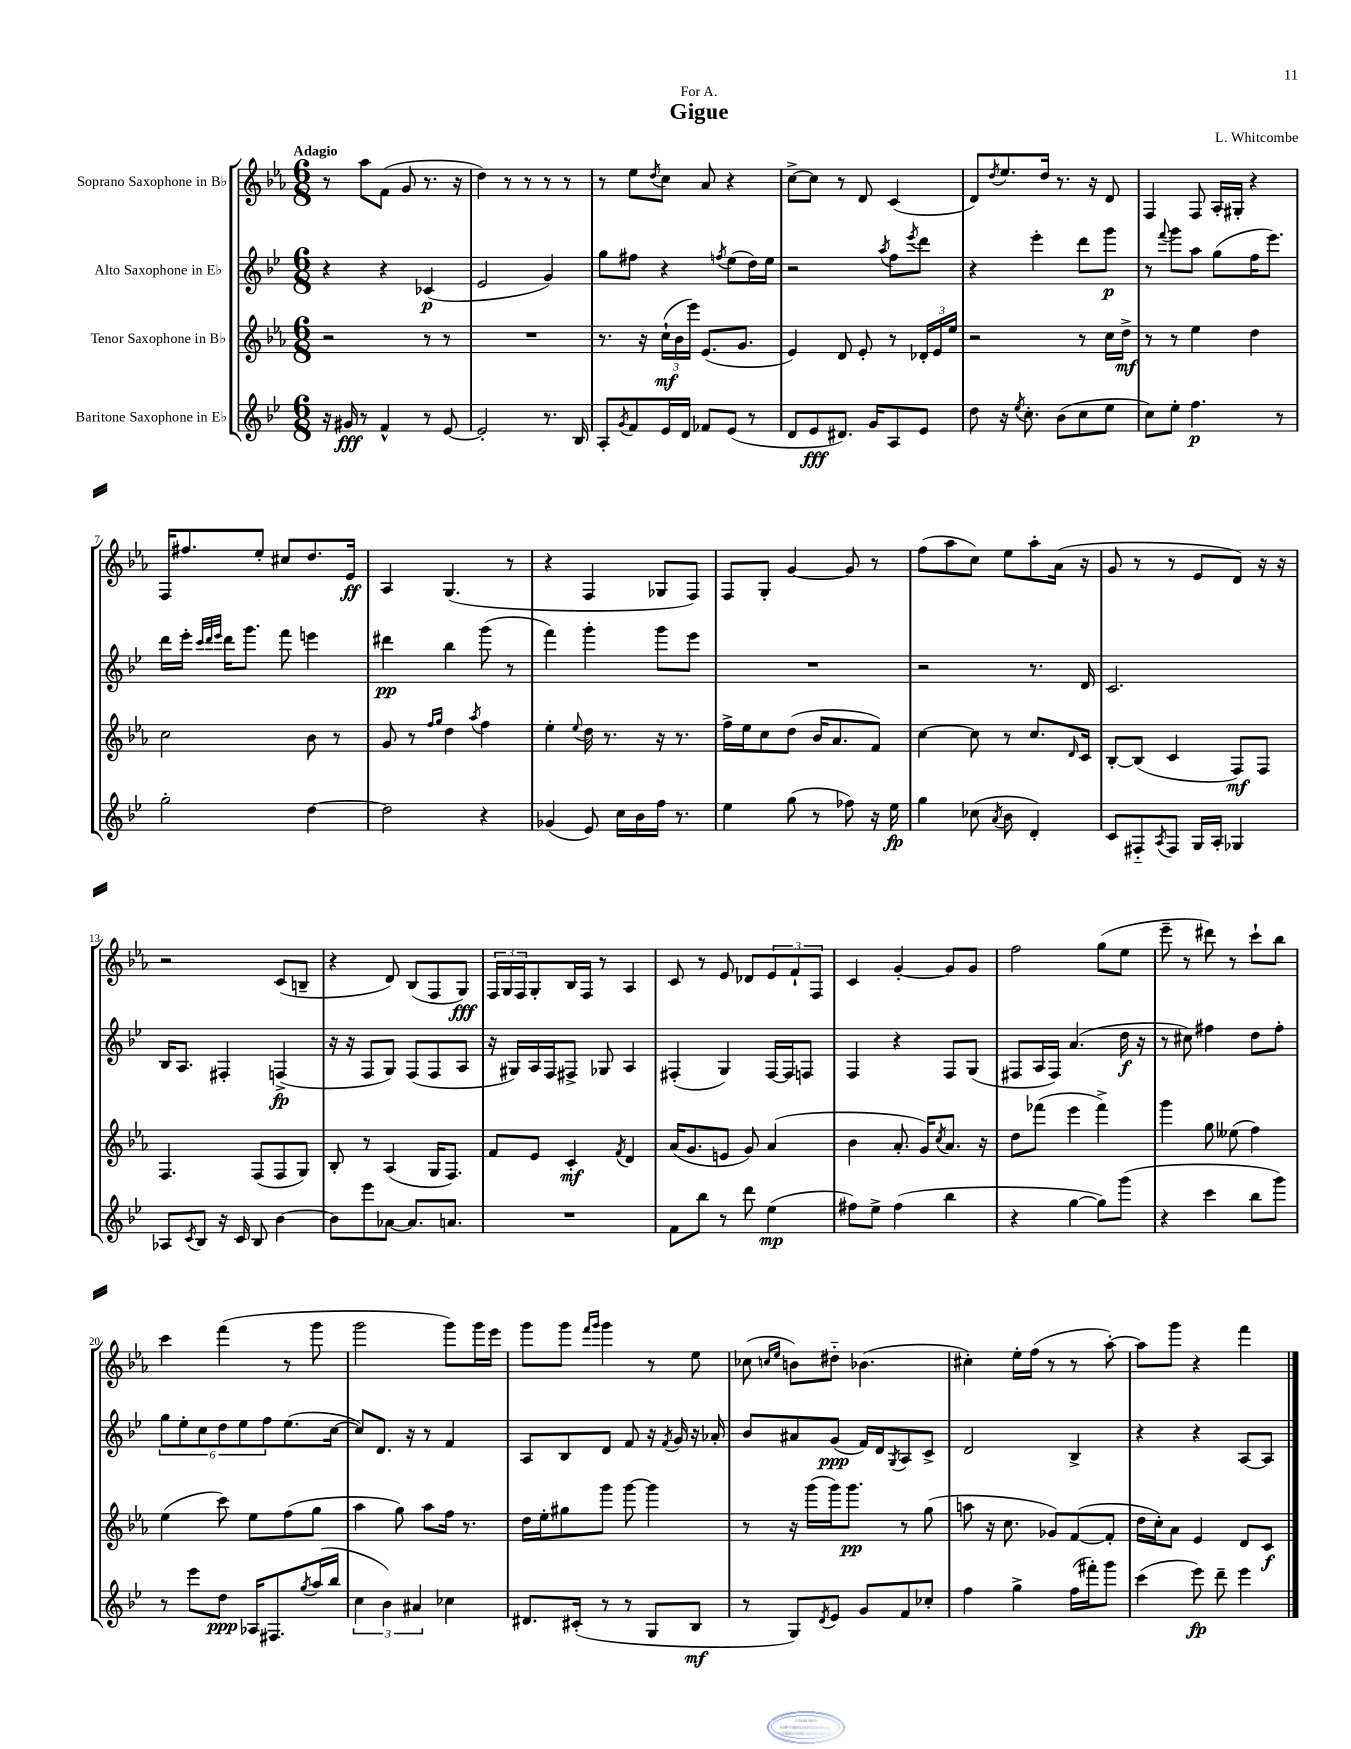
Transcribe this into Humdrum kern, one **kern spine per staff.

**kern	**kern	**kern	**kern
*staff4	*staff3	*staff2	*staff1
*clefG2	*clefG2	*clefG2	*clefG2
*k[b-e-]	*k[b-e-a-]	*k[b-e-]	*k[b-e-a-]
*M6/8	*M6/8	*M6/8	*M6/8
16r	2r	4r	8r
16g#	.	.	.
8r	.	.	8aa-
4f^^	.	4r	(8f
.	.	.	8g
8r	8r	(4c-	8.r
[8e-	8r	.	.
.	.	.	16r
=	=	=	=
2e-']	2.r	2e-	4dd)
.	.	.	8r
.	.	.	8r
8.r	.	4g)	8r
.	.	.	8r
16B-	.	.	.
=	=	=	=
8A'	8.r	8gg	8r
8qg	.	.	.
8f	.	8ff#	8ee-
.	16r	.	.
.	.	.	8qdd
16e-	(24cc`	4r	8cc
.	24b-	.	.
16d	.	.	.
.	24eee-)	.	.
8f-	(8.e-	.	8a-
.	.	8qff	.
(8e-	.	(8ee-	4r
.	8.g	.	.
8r	.	16dd)	.
.	.	16ee-	.
=	=	=	=
8d	4e-)	2r	[8cc^
8e-	.	.	8cc]
8.d#)	8d	.	8r
.	8e-'	.	8d
16g	.	.	.
.	.	8qaa	.
8A	8r	8ff	(4c
.	.	8qeee-	.
8e-	24d-'	8ddd	.
.	24e-	.	.
.	24ee-	.	.
=	=	=	=
8dd	2r	4r	8d)
.	.	.	8qdd
16r	.	.	8.ee-
8qee-	.	.	.
8.cc'	.	.	.
.	.	4eee-'	.
.	.	.	16dd
(8b-	.	.	8.r
8cc	8r	8ddd	.
.	.	.	16r
8ee-	16cc	8ggg	8d
.	16dd^	.	.
=	=	=	=
8cc)	8r	8r	4F
.	.	8qqfff	.
8ee-'	8r	8ggg	.
4.ff	4ee-	8aa	8F
.	.	(8gg	16A-'
.	.	.	16G#'
.	4dd	16ff	4r
.	.	8.eee-)	.
8r	.	.	.
=	=	=	=
2gg'	2cc	16ddd	16F
.	.	16eee-'	8.ff#
.	.	32qqccc	.
.	.	32qqddd	.
.	.	32qqeee-	.
.	.	16ddd	.
.	.	8.ggg	.
.	.	.	8ee-'
.	.	8fff	8cc#
[4dd	8b-	4eee	8.dd
.	8r	.	.
.	.	.	16e-
=	=	=	=
2dd]	8g	4ddd#	4A-
.	8r	.	.
.	16qqff	.	.
.	16qqgg	.	.
.	4dd	4bb-	(4.G
.	8qaa-	.	.
4r	4ff	(8ggg	.
.	.	8r	8r
=	=	=	=
(4g-	4ee-'	4fff)	4r
.	8qqee-	.	.
8e-)	16dd	4ggg'	4F
.	8.r	.	.
16cc	.	.	.
16b-	.	.	.
16ff	16r	8ggg	8G-
8.r	8.r	.	.
.	.	8eee-	8F)
=	=	=	=
4ee-	16ff^	2.r	8F
.	16ee-	.	.
.	8cc	.	8G'
(8gg	(8dd	.	[4g
8r	16b-	.	.
.	8.a-	.	.
8ff-)	.	.	8g]
16r	8f)	.	8r
16ee-	.	.	.
=	=	=	=
4gg	[4cc	2r	(8ff
.	.	.	8aa-
(8cc-	8cc]	.	8cc)
8qa	.	.	.
8b-	8r	.	8ee-
4d')	8.cc	8.r	8aa-'
.	.	.	(16a-
.	16qqd	.	.
.	16c	16d	16r
=	=	=	=
8c	[8B-'	2.c	8g
8F#'~	(8B-]	.	8r
8qA	.	.	.
8F#	4c	.	8r
16G	.	.	8e-
16A'	.	.	.
4G-	8F)	.	8d)
.	8F	.	16r
.	.	.	16r
=	=	=	=
8A-	4.F	16B-	2r
.	.	8.A	.
8qc	.	.	.
8B-	.	.	.
16r	.	4F#'	.
16c	.	.	.
8B-	(8F	.	.
[4b-	8F	(4F^	(8c
.	8G)	.	8B~
=	=	=	=
8b-]	8B-'	16r	4r
.	.	16r	.
8eee-	8r	8F	.
[8a-	(4A-	8G)	8d)
8.a-]	.	(8F	(8B-
.	16G	8F	8F
8.a	8.F)	.	.
.	.	8A	8G)
=	=	=	=
2.r	8f	16r	24F
.	.	.	24G
.	.	16G#)	.
.	.	.	24F
.	8e-	16A	8G'
.	.	16F	.
.	4c'	8F#^	16B-
.	.	.	16F
.	.	8G-	8r
.	8qf	.	.
.	4d	4A	4A-
=	=	=	=
8f	(16a-	(4F#'	8c
.	8.g	.	.
8bb-	.	.	8r
8r	8e	4G)	8e-
8ddd	8g)	.	8d-
(4ee-	(4a-	[16F#	12e-
.	.	16F#]	.
.	.	.	12f`
.	.	8F	.
.	.	.	12F
=	=	=	=
8ff#)	4b-	4F	4c
8ee-^	.	.	.
(4ff#	8.a-'	4r	[4g'
.	16g)	.	.
.	8qcc	.	.
4bb-	8.a-	8F	8g]
.	.	(8G	8g
.	16r	.	.
=	=	=	=
4r	8dd	8F#	2ff
.	(8fff-	16A	.
.	.	16F#)	.
[4gg	4eee-	(4.a	.
8gg])	4fff-^)	.	(8gg
(8ggg	.	16dd	8ee-
.	.	16r	.
=	=	=	=
4r	4ggg	8r	8eee-~
.	.	8cc#)	8r
4ccc	8gg	4ff#	8ddd#)
.	(8ee--	.	8r
8bb-	4ff)	8dd	8ccc`
8ggg)	.	8ff#'	8bb-
=	=	=	=
8r	(4ee-	12gg	4ccc
.	.	12ee-'	.
8eee-	.	.	.
.	.	12cc	.
8dd	8ccc)	12dd	(4fff
.	.	12ee-	.
16A-	8ee-	.	.
.	.	12ff	.
8.F#	.	.	.
.	(8ff	(8.ee-	8r
8qgg	.	.	.
(16aa	8gg	.	8ggg
16bb-	.	[16cc	.
=	=	=	=
6cc	4aa-	8cc])	2ggg
.	.	8.d	.
6b-)	.	.	.
.	8gg)	.	.
.	.	16r	.
6a#	.	.	.
.	8aa-	8r	.
4cc-	16ff	4f	8ggg)
.	8.r	.	.
.	.	.	16ggg
.	.	.	16eee-
=	=	=	=
8.d#	16dd	8A	8ggg
.	16ee-'	.	.
.	8gg#	8B-	8ggg
(16c#'	.	.	.
.	.	.	16qqfff
.	.	.	16qqggg
8r	8ggg	8d	4ggg
8r	[8ggg	8f	.
8G	4ggg]	16r	8r
.	.	8qf	.
.	.	16g	.
8B-	.	16r	8ee-
.	.	16a-'	.
=	=	=	=
8r	8r	8b-	(8cc-
.	.	.	16qqcc
.	.	.	16qqee-
8G)	16r	8a#	8b)
.	(16ggg	.	.
8qd	.	.	.
8e-	16ggg)	(8g	8dd#'~
.	8.ggg	.	.
8g	.	16f)	(4.b-
.	.	16d	.
.	.	8qG	.
8f	8r	8A	.
8cc-'	(8gg	8c^	.
=	=	=	=
4ff	8aa	2d	4cc#')
.	16r	.	.
.	8.cc	.	.
4gg^	.	.	16ee-'
.	.	.	(16ff
.	8g-)	.	8r
(16ff	([8f	4B-^	8r
16fff#')	.	.	.
8ggg	8f']	.	[8aa-')
=	=	=	=
(4ccc	16dd	4r	8aa-]
.	16cc')	.	.
.	8a-	.	8ggg
8eee-)	4e-	4r	4r
8ddd~	.	.	.
4eee-	8d	[8A	4fff
.	8c	8A]	.
==	==	==	==
*-	*-	*-	*-
